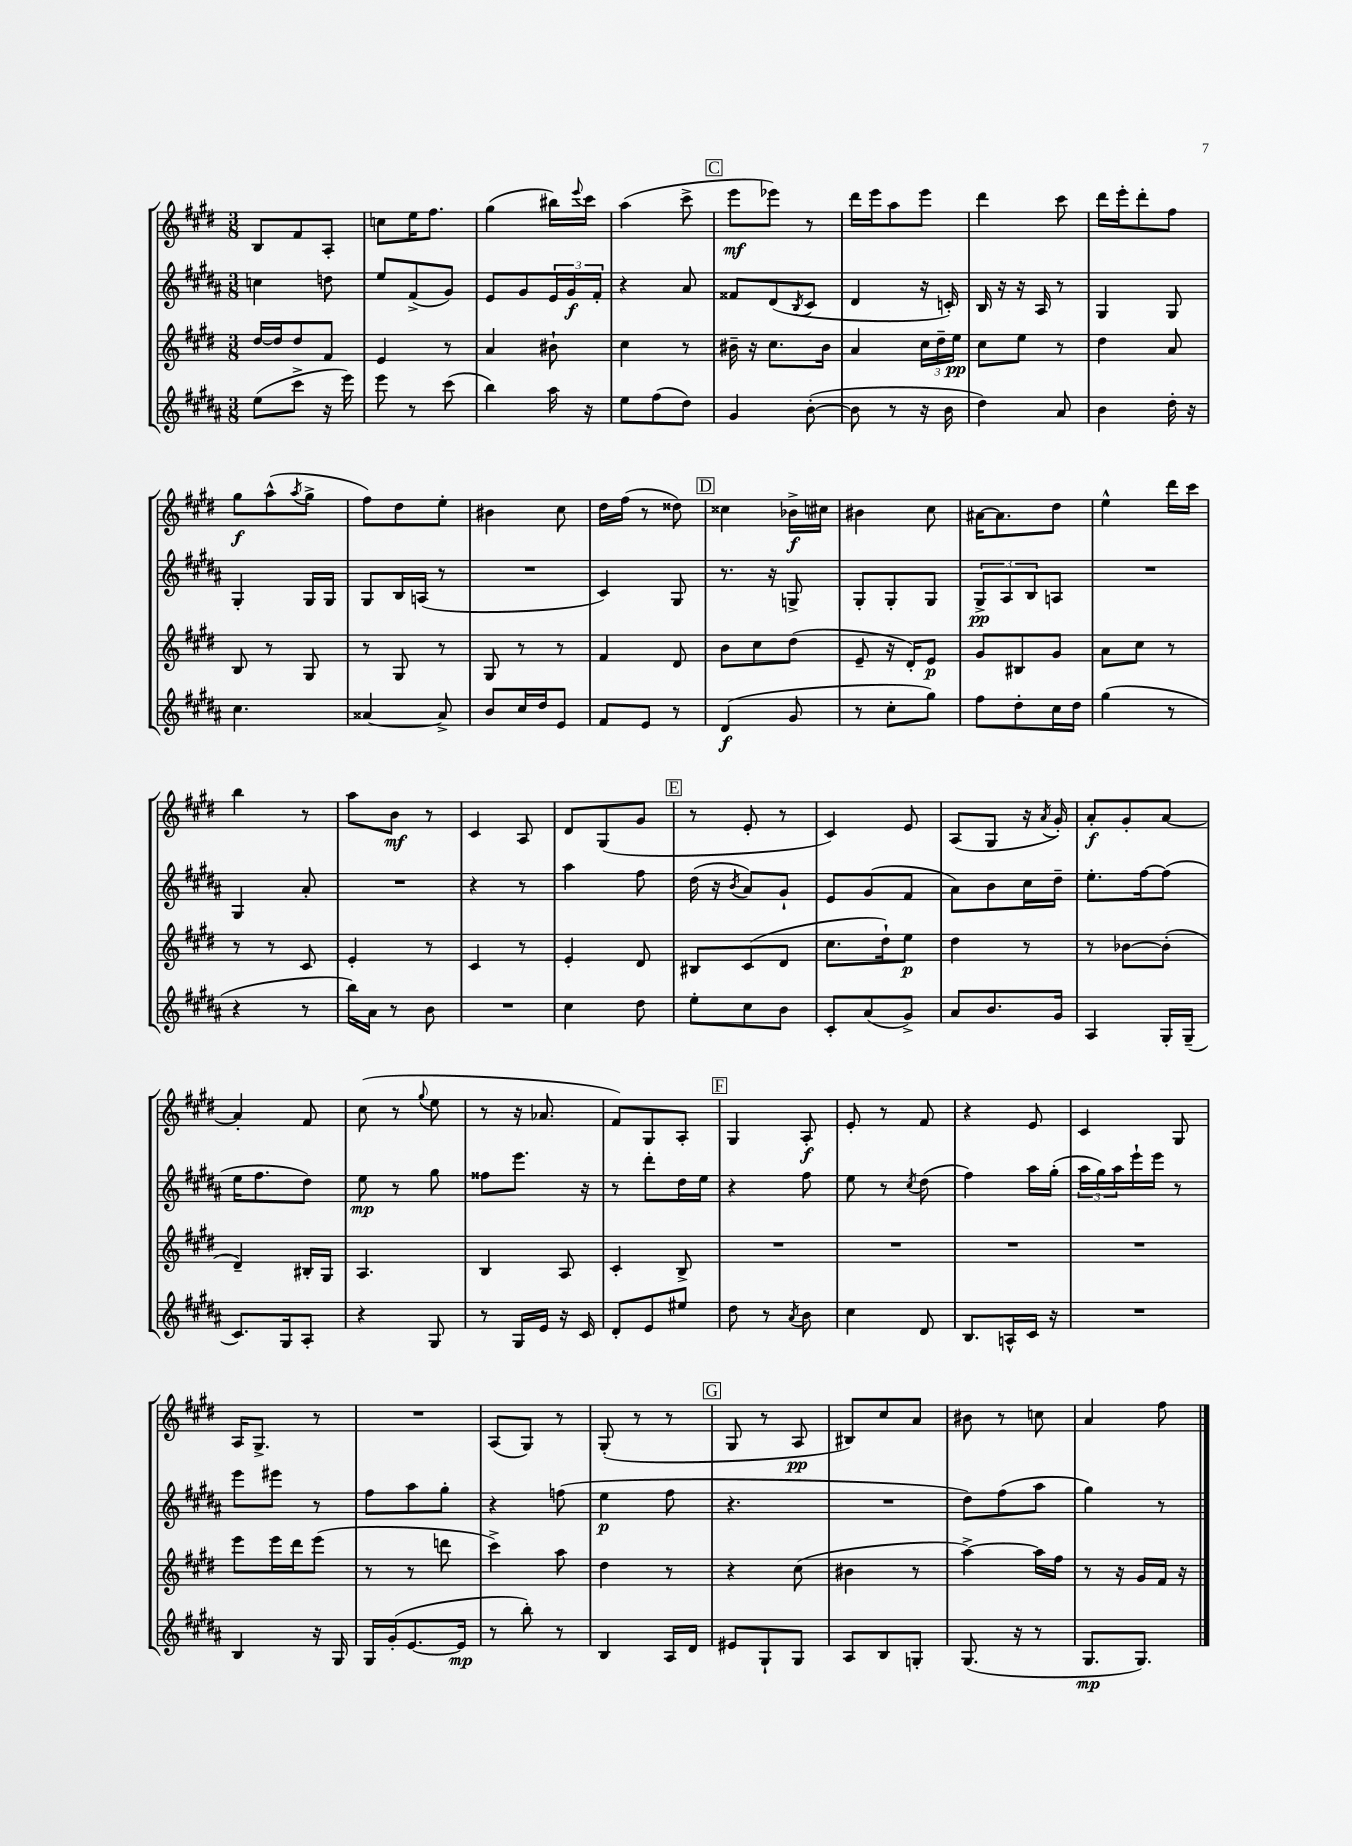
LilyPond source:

<<
\new StaffGroup <<
\new Staff = "s0" {
    \clef treble \key e \major \numericTimeSignature \time 3/8
    b8 fis'8 a8-. |
    c''8 e''16 fis''8. |
    gis''4( bis''16) \appoggiatura { e'''8 } cis'''16 |
    a''4( cis'''8-> |
    \mark \markup { \box "C" } e'''8\mf ees'''8) r8 |
    dis'''16 e'''16 a''8 e'''8 |
    dis'''4 cis'''8 |
    dis'''16 e'''16-. dis'''8-. fis''8 |
    gis''8\f a''8-^( \acciaccatura { a''8 } gis''8-> |
    fis''8) dis''8 e''8-. |
    bis'4 cis''8 |
    dis''16 fis''16( r8 disis''8) |
    \mark \markup { \box "D" } cisis''4 bes'16->\f cis''16 |
    bis'4 cis''8 |
    ais'16~ ais'8. dis''8 |
    e''4-^ dis'''16 cis'''16 |
    b''4 r8 |
    a''8 b'8\mf r8 |
    cis'4 a8 |
    dis'8 gis8( gis'8 |
    \mark \markup { \box "E" } r8 e'8-. r8 |
    cis'4) e'8 |
    a8( gis8 r16 \acciaccatura { a'8 } gis'16-.) |
    a'8-.\f gis'8-. a'8~ |
    a'4-. fis'8 |
    cis''8( r8 \appoggiatura { gis''8 } e''8 |
    r8 r16 aes'8. |
    fis'8) gis8 a8-. |
    \mark \markup { \box "F" } gis4 a8-.\f |
    e'8-. r8 fis'8 |
    r4 e'8 |
    cis'4 gis8 |
    a16 gis8.-> r8 |
    R4. |
    a8( gis8) r8 |
    gis8-.( r8 r8 |
    \mark \markup { \box "G" } gis8 r8 a8\pp |
    bis8) cis''8 a'8 |
    bis'8 r8 c''8 |
    a'4 fis''8 \bar "|." |
}
\new Staff = "s1" {
    \clef treble \key b \major \numericTimeSignature \time 3/8
    c''4 d''8 |
    e''8 fis'8->( gis'8) |
    e'8 gis'8 \tuplet 3/2 { e'16 gis'16\f fis'16-. } |
    r4 ais'8 |
    \mark \markup { \box "C" } fisis'8 dis'8( \acciaccatura { b8 } cis'8 |
    dis'4 r16 c'16-.) |
    b16 r16 r16 ais16 r8 |
    gis4 gis8 |
    gis4-. gis16 gis16 |
    gis8 b16 a16( r8 |
    R4. |
    cis'4) gis8 |
    \mark \markup { \box "D" } r8. r16 g8-> |
    gis8-. gis8-. gis8 |
    \tuplet 3/2 { gis8->\pp ais8 b8 } a8 |
    R4. |
    gis4 ais'8-. |
    R4. |
    r4 r8 |
    ais''4 fis''8 |
    \mark \markup { \box "E" } dis''16( r16 \acciaccatura { b'8 } ais'8) gis'8-! |
    e'8 gis'8( fis'8 |
    ais'8) b'8 cis''16 dis''16-- |
    e''8.-. fis''16~ fis''8( |
    e''16 fis''8. dis''8) |
    e''8\mp r8 gis''8 |
    fisis''8 e'''8. r16 |
    r8 dis'''8-. dis''16 e''16 |
    \mark \markup { \box "F" } r4 fis''8 |
    e''8 r8 \acciaccatura { cis''8 } dis''8( |
    fis''4) ais''16 gis''16-.( |
    \tuplet 3/2 { ais''16 gis''16) ais''16 } e'''16-! e'''16 r8 |
    e'''8 eis'''8 r8 |
    fis''8 ais''8 gis''8-. |
    r4 f''8( |
    e''4\p fis''8 |
    \mark \markup { \box "G" } r4. |
    R4. |
    dis''8) fis''8( ais''8 |
    gis''4) r8 \bar "|." |
}
\new Staff = "s2" {
    \clef treble \key e \major \numericTimeSignature \time 3/8
    dis''16~ dis''16 dis''8 fis'8 |
    e'4 r8 |
    a'4 bis'8-! |
    cis''4 r8 |
    \mark \markup { \box "C" } bis'16-- r16 cis''8. bis'16 |
    a'4 \tuplet 3/2 { cis''16 dis''16-- e''16\pp } |
    cis''8 e''8 r8 |
    dis''4 a'8 |
    b8 r8 gis8 |
    r8 gis8 r8 |
    gis8 r8 r8 |
    fis'4 dis'8 |
    \mark \markup { \box "D" } b'8 cis''8 dis''8( |
    e'8-- r16 dis'16-.) e'8\p |
    gis'8 bis8 gis'8 |
    a'8 cis''8 r8 |
    r8 r8 cis'8 |
    e'4-. r8 |
    cis'4 r8 |
    e'4-. dis'8 |
    \mark \markup { \box "E" } bis8 cis'8( dis'8 |
    cis''8. dis''16-!) e''8\p |
    dis''4 r8 |
    r8 bes'8~ bes'8-.( |
    dis'4--) bis16-. gis16 |
    a4. |
    b4 a8 |
    cis'4-. b8-> |
    \mark \markup { \box "F" } R4. |
    R4. |
    R4. |
    R4. |
    e'''8 e'''16 dis'''16 e'''8( |
    r8 r8 d'''8 |
    cis'''4->) a''8 |
    dis''4 r8 |
    \mark \markup { \box "G" } r4 cis''8( |
    bis'4 r8 |
    a''4~->) a''16 fis''16 |
    r8 r16 gis'16 fis'16 r16 \bar "|." |
}
\new Staff = "s3" {
    \clef treble \key b \major \numericTimeSignature \time 3/8
    e''8( cis'''8-> r16 e'''16) |
    e'''8 r8 cis'''8( |
    b''4) ais''16 r16 |
    e''8 fis''8( dis''8) |
    \mark \markup { \box "C" } gis'4 b'8~-.( |
    b'8 r8 r16 b'16 |
    dis''4) ais'8 |
    b'4 dis''16-. r16 |
    cis''4. |
    aisis'4~ aisis'8-> |
    b'8 cis''16 dis''16 e'8 |
    fis'8 e'8 r8 |
    \mark \markup { \box "D" } dis'4\f( gis'8 |
    r8 cis''8-. gis''8) |
    fis''8 dis''8-. cis''16 dis''16 |
    gis''4( r8 |
    r4 r8 |
    b''16) ais'16 r8 b'8 |
    R4. |
    cis''4 dis''8 |
    \mark \markup { \box "E" } e''8-. cis''8 b'8 |
    cis'8-. ais'8( gis'8->) |
    ais'8 b'8. gis'16 |
    ais4 gis16-. gis16--( |
    cis'8.) gis16 ais8-. |
    r4 gis8 |
    r8 gis16 e'16 r16 cis'16 |
    dis'8-. e'8 eis''8 |
    \mark \markup { \box "F" } dis''8 r8 \acciaccatura { ais'8 } b'8 |
    cis''4 dis'8 |
    b8. a16-^ cis'16 r16 |
    R4. |
    b4 r16 gis16 |
    gis16 gis'16-.( e'8.~ e'16\mp |
    r8 b''8-.) r8 |
    b4 ais16 dis'16 |
    \mark \markup { \box "G" } eis'8 gis8-! gis8 |
    ais8 b8 g8-. |
    gis8.( r16 r8 |
    gis8.\mp gis8.) \bar "|." |
}
>>
>>
\layout { \context { \Score \remove "Bar_number_engraver" } }
